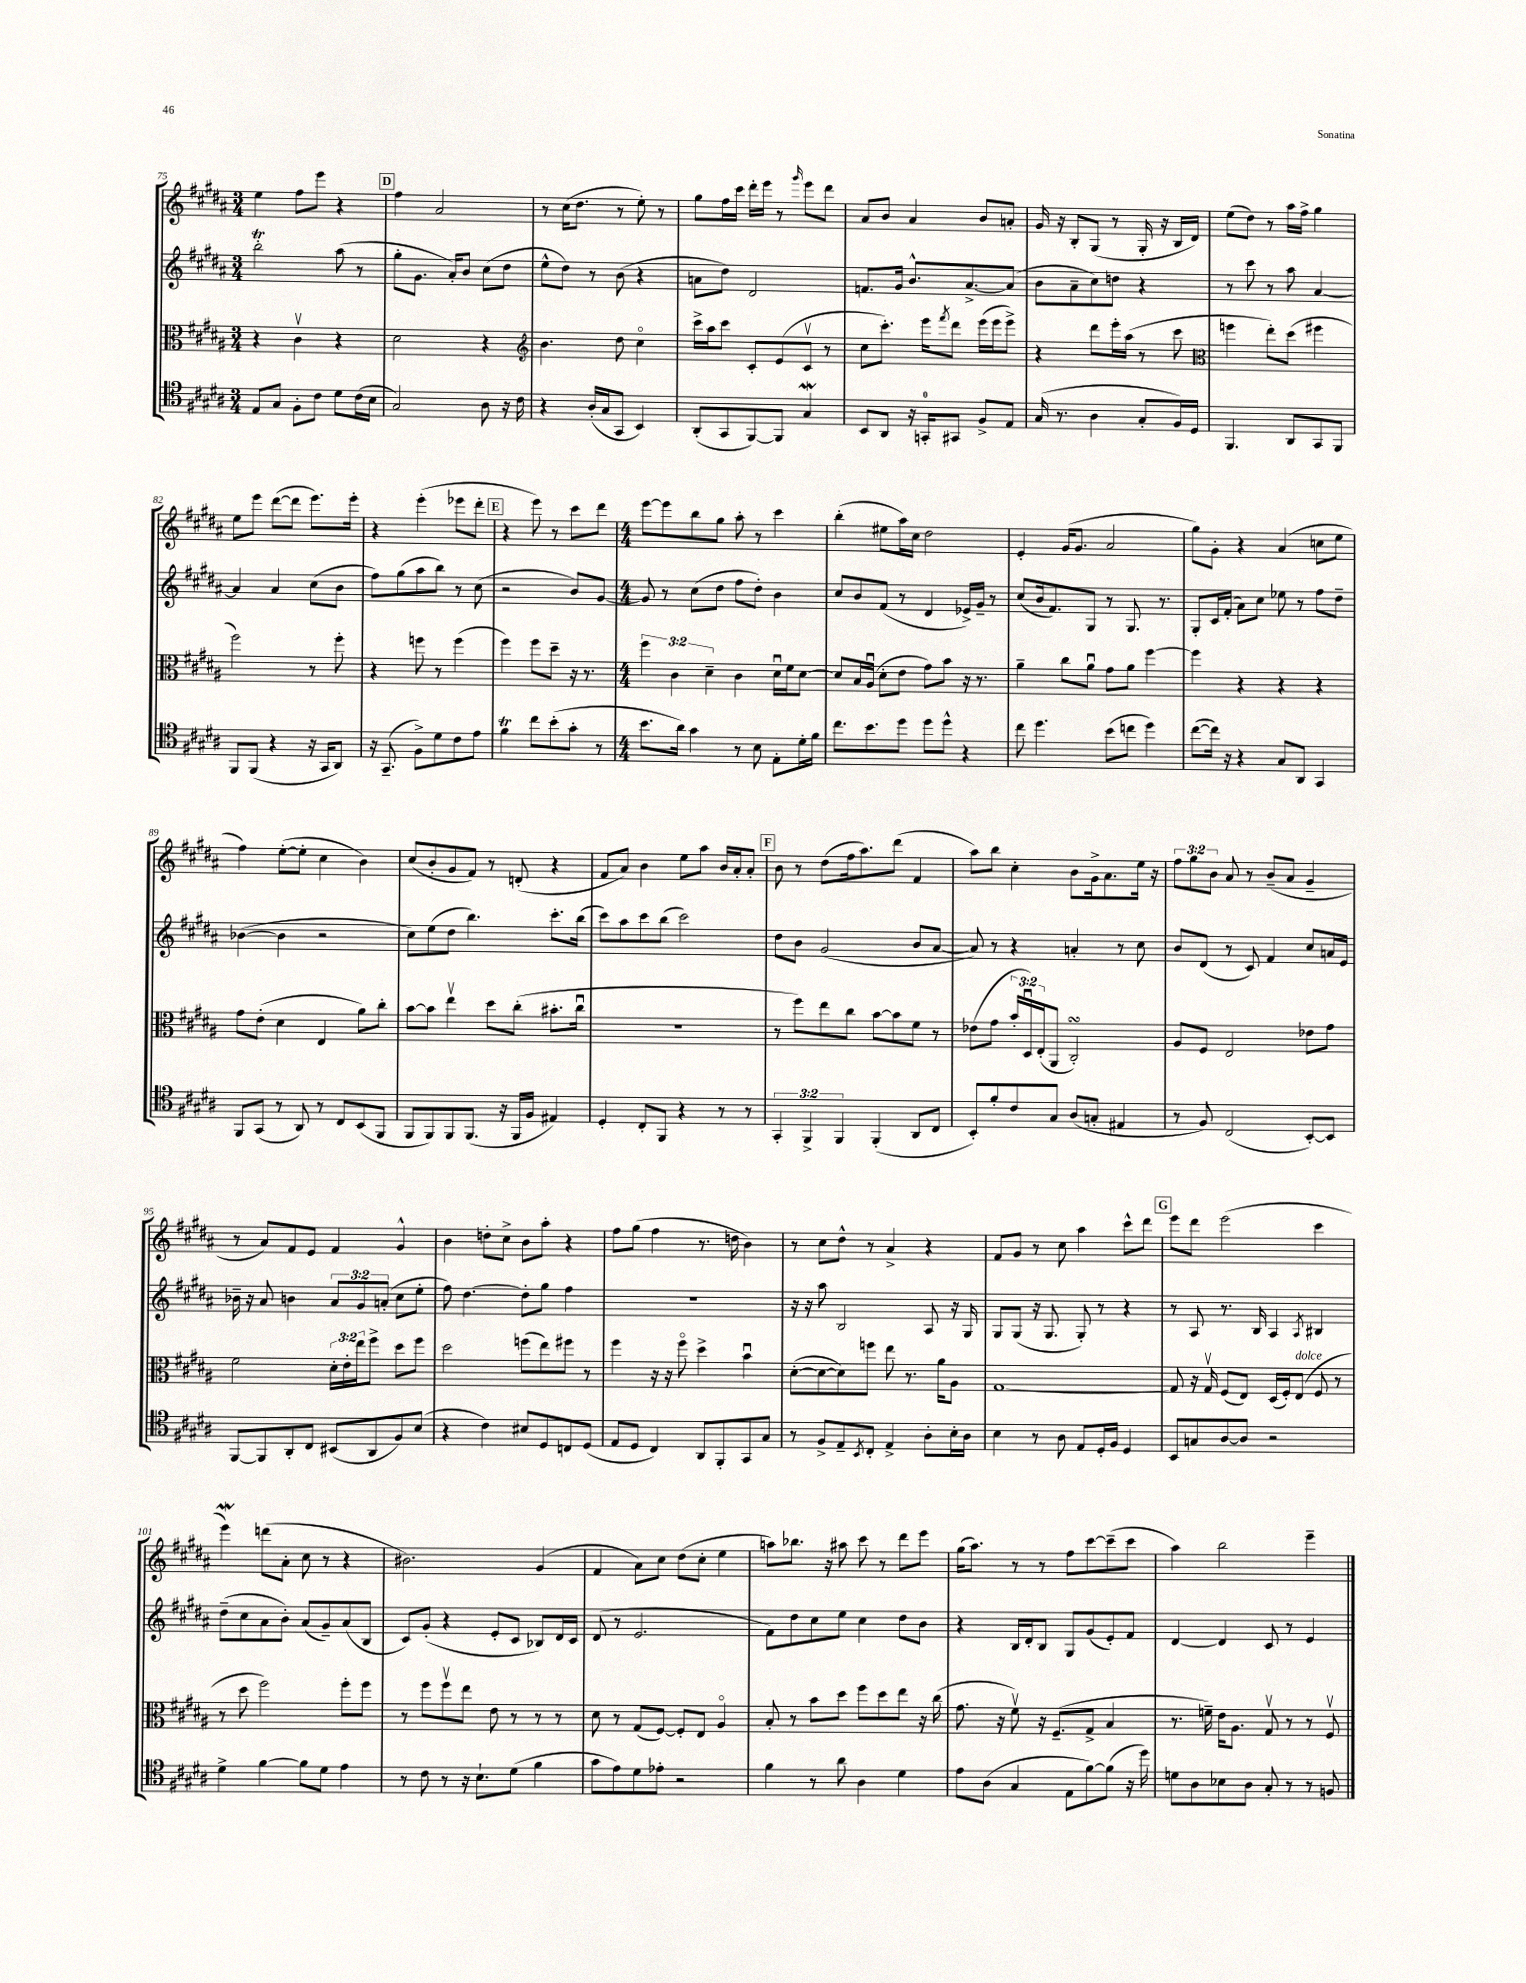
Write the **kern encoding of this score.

**kern	**kern	**kern	**kern
*staff4	*staff3	*staff2	*staff1
*clefC4	*clefC3	*clefG2	*clefG2
*k[f#c#g#d#a#]	*k[f#c#g#d#a#]	*k[f#c#g#d#a#]	*k[f#c#g#d#a#]
*M3/4	*M3/4	*M3/4	*M3/4
8E	4r	2bb'	4ee
8G#	.	.	.
8F#'	4c#v	.	8ff#
8c#	.	.	8eee
8d#	4r	(8aa#	4r
(16c#	.	8r	.
16B	.	.	.
=	=	=	=
2G#)	2d#	8gg#'	4ff#
.	.	8.g#	.
.	.	.	2a#
.	.	16a#')	.
.	.	8b	.
8A#	4r	(8cc#	.
16r	.	8dd#	.
16c#	.	.	.
=	=	=	=
*	*clefG2	*	*
4r	4.b	8ee^^	8r
.	.	8dd#)	(16cc#
.	.	.	8.dd#
(16A#'	.	8r	.
16G#	.	.	.
8GG#	8dd#	(8b	8r
4BB)	4cc#o	4r	8ee')
.	.	.	8r
=	=	=	=
(8AA#'	16ccc#^	8a	8gg#
.	16aa#	.	.
8GG#	8ccc#	8dd#)	16ff#
.	.	.	16ccc#
[8FF#)	8c#'	2d#	16ddd#'
.	.	.	16eee
8FF#]	(8e	.	8r
.	.	.	16qqggg#
4G#	8c#v	.	8eee
.	8r	.	8ddd#
=	=	=	=
8BB	8cc#	8.f	8a#
8AA#	8.ccc#')	.	8b
.	.	16g#	.
16r	.	8.b^^	4a#
16GG'	16eee	.	.
.	8qfff#	.	.
8GG#	8ddd#	.	.
.	.	[8.a#^	.
8F#^	(16eee	.	8b
.	16eee	.	.
8E	8eee^)	(8a#]	8a'
=	=	=	=
(16G#	4r	8b	16g#
8.r	.	.	16r
.	.	8a#~	8B'
4A#	8ddd#	8cc#)	(8G#
.	16eee'	8dd	8r
.	(16aa#	.	.
8G#'	8r	4r	16G#'
.	.	.	16r
16F#)	8ccc#	.	16B
16D#	.	.	16d#)
=	=	=	=
*	*clefC3	*	*
4.FF#	4ff	8r	(8ee
.	.	8ccc#	8dd#)
.	8ee')	8r	8r
8AA#	(8dd#	8aa#	16aa#
.	.	.	16ff#^
8GG#	4ff#	[4a#	4gg#
8FF#	.	.	.
=	=	=	=
8FF#	2ff#)	4a#]	8ee
(8FF#	.	.	8eee
4r	.	4a#	([8ddd#
.	.	.	8ddd#]
16r	8r	(8cc#	8.eee)
16GG#	.	.	.
8AA#)	8ff#'	8b	.
.	.	.	16eee'
=	=	=	=
16r	4r	8ff#)	4r
(8.GG#~	.	.	.
.	.	(8gg#	.
8F#^)	8ff	8aa#	(4eee'
8d#	8r	8bb)	.
8c#	(4ff	8r	8eee-
8e	.	(8cc#	8ddd#'
=	=	=	=
4f#	4ff#)	2r	4r
8cc#	8ff#	.	8eee)
(8b'	8dd#~	.	8r
8g#'	16r	8b)	8ccc#
.	8.r	.	.
8r	.	[8g#	8ddd#
=	=	=	=
*M4/4	*M4/4	*M4/4	*M4/4
8.b	6ff#	8g#]	[8eee
.	.	8r	8eee]
.	6c#	.	.
16a#)	.	.	.
4g#	.	(8cc#	8bb
.	6d#~	.	.
.	.	8dd#	8gg#
8r	4c#	8ff#	8aa#'
8B	.	8dd#')	8r
8E'	16d#u	4b	4ccc#
.	16f#	.	.
16d#'	[8d#	.	.
16f#	.	.	.
=	=	=	=
8.cc#	8d#]	8cc#	(4bb'
.	16B	8b	.
8.b	(16A#u	.	.
.	8d#'	(8f#	8ee#
8dd#	8e	8r	16aa#)
.	.	.	16cc#
8dd#	8g#)	4d#	2dd#
8dd#^^	8b	.	.
4r	16r	16e-^)	.
.	8.r	16g#~	.
.	.	8r	.
=	=	=	=
8cc#	4a#~	(8cc#	4e'
4.dd#	.	16b	.
.	.	8.f#)	.
.	8cc#	.	(16g#
.	.	.	8.g#
.	8a#u	8G#	.
(8b	8g#	8r	2a#
8cc	8a#	8.G#	.
4dd#)	[4ff#	.	.
.	.	8.r	.
=	=	=	=
([8cc#	4ff#]	8G#'	8gg#)
16cc#])	.	16c#	8g#'
16r	.	(16f#'	.
4r	4r	8a#)	4r
.	.	8cc#	.
8G#	4r	8ee-	(4a#
8AA#	.	8r	.
4GG#	4r	8ff#	8cc
.	.	8dd#~	8ee
=	=	=	=
8FF#	8g#	([4b-	4ff#)
(8GG#	(8e'	.	.
8r	4d#	4b-]	([8ee'
8AA#)	.	.	8ee']
8r	4E	2r	4cc#
8C#	.	.	.
(8BB	8a#)	.	4b)
8FF#	8cc#'	.	.
=	=	=	=
8FF#	[8b	8cc#)	(8cc#
8FF#)	8b]	(8ee	8b'
8FF#	4eev	8dd#	8g#
(8.FF#	.	4.bb)	8f#)
.	8dd#	.	8r
16r	.	.	.
16FF#	(8cc#'	.	(8d'
16F#	.	.	.
4E#)	8.b#'	8.ccc#'	4r
.	16cc#u	(16bb	.
=	=	=	=
4D#'	1r	8ccc#)	8f#
.	.	8aa#	8a#)
8C#'	.	8ccc#	4b
8FF#	.	(8bb	.
4r	.	2ccc#)	8ee
.	.	.	8aa#
8r	.	.	16b
.	.	.	16a#'
8r	.	.	8a#'
=	=	=	=
6GG#'	8r	8dd#	8b
.	8ff#)	8b	8r
6FF#^	.	.	.
.	8ee	(2g#	(8dd#
6FF#	.	.	.
.	8cc#	.	16ff#
.	.	.	8.aa#)
(4FF#'	[8b	.	.
.	8b]	.	(8ddd#
8AA#	8f#	8b	4f#
8C#	8r	[8a#	.
=	=	=	=
8BB')	(8e-	8a#])	8aa#)
8f#'	8g#	8r	8bb
8c#	24b'	4r	4cc#'
.	24D#u)	.	.
.	(24E'	.	.
8G#	8AA#	.	.
(8A#	2C#')	4a'	8b
8G'	.	.	16g#^
.	.	.	8.a#
4E#	.	8r	.
.	.	8cc#	16ee
.	.	.	16r
=	=	=	=
8r	8A#	8b	12ff#
.	.	.	12gg#
8F#)	8F#	(8d#	.
.	.	.	12b
(2C#	2E	8r	8a#
.	.	8c#)	8r
.	.	4f#	(8b~
.	.	.	8a#
[8BB')	8e-	8cc#	4g#~
8BB]	8g#	16a	.
.	.	16e	.
=	=	=	=
[8FF#	2f#	16b-~	8r
.	.	16r	.
8FF#]	.	8a#	8a#)
8AA#'	.	4b	8f#
8C#	.	.	8e
(8BB#	24d#'	12a#	4f#
.	24e'	.	.
.	24ee	12g#	.
8AA#	8ff#^	.	.
.	.	(12a'	.
8F#)	8dd#	8cc#	4g#^^
(8B	8ff#	8ee'	.
=	=	=	=
4r	2dd#	8ff#)	4b
.	.	[4.dd#	.
4c#)	.	.	8dd'
.	.	.	8cc#^
8B#	(8ff	8dd#']	8b
8D#	8ee)	8gg#	8aa#'
8C	8ff#	4ff#	4r
(8D#	8r	.	.
=	=	=	=
8E	4ff#	1r	8ff#
8D#	.	.	(8gg#
4C#)	16r	.	4ff#
.	16r	.	.
.	8ff#o	.	.
8AA#	4dd#^	.	8.r
8FF#'	.	.	.
.	.	.	16dd
8GG#	4bu	.	4b)
8G#	.	.	.
=	=	=	=
8r	([8d#'	16r	8r
.	.	16r	.
8F#^	8d#_	8aa#	8cc#
8E~	8d#])	2B	8dd#^^
8qBB	.	.	.
8C#'	8ff	.	8r
4E^	8ee	.	4a#^
.	8.r	.	.
8A#'	.	8A#	4r
.	16a#	.	.
16B'	8A#	16r	.
16A#	.	16G#	.
=	=	=	=
4B	[1G#	8G#	8f#
.	.	(8G#	8g#
8r	.	16r	8r
.	.	8.G#	.
8A#	.	.	8cc#
8E	.	8G#')	4aa#
16D#'	.	8r	.
16F#	.	.	.
4D#	.	4r	8ccc#^^
.	.	.	8ddd#
=	=	=	=
8BB	8G#]	8r	8eee
8G	16r	8A#	8ddd#
.	16G#v	.	.
[8A#	(8F#	8.r	(2eee
8A#]	8E)	.	.
.	.	16B	.
2r	(16D#	4A#	.
.	16F#')	.	.
.	(8E	.	.
.	.	8qA#	.
.	8F#	4B#	4ccc#
.	8r	.	.
=	=	=	=
4d#^	8r	(8dd#~	4eee)
.	8dd#	8cc#	.
[4f#	2ff#)	8a#	(8ddd
.	.	8b')	8a#'
8f#]	.	(8a#	8cc#
8d#	.	8g#~)	8r
4e	8ff#'	(8a#	4r
.	8ff#	8B	.
=	=	=	=
8r	8r	8c#)	2.b#)
8c#	8ff#	(8g#'	.
8r	8ff#v	4r	.
16r	8ee	.	.
8.B`	.	.	.
.	8e	8e'	.
(8d#	8r	8c#	.
4f#	8r	8B-)	(4g#
.	8r	16d#	.
.	.	16c#	.
=	=	=	=
8g#	8d#	(8d#	4f#
8e)	8r	8r	.
8d#	(8G#	2.e	8a#)
8e-'	[8F#)	.	8cc#
2r	8F#']	.	(8dd#
.	8E	.	8cc#'
.	4A#o	.	4ee
=	=	=	=
4f#	8B'	8f#)	8aa)
.	8r	8dd#	8.bb-
8r	8b	8cc#	.
.	.	.	16r
8a#	8dd#	8ee	8aa#
4A#	8ff#	4cc#	8ccc#
.	8dd#	.	8r
4d#	8ee	8dd#	8ddd#
.	16r	8b	8eee
.	(16cc#	.	.
=	=	=	=
8e	8.g#	4r	(16gg#
.	.	.	8.aa#)
(8A#	.	.	.
.	16r	.	.
4G#	8f#v)	16B	8r
.	.	16d#'	.
.	16r	8B	8r
.	(8.F#~	.	.
8E	.	8G#	8ff#
[8f#)	8G#^	(8g#	[8ccc#
(8f#]	4B	8e')	(8ccc#~]
16r	.	8f#	8ccc#
16dd#)	.	.	.
=	=	=	=
8d	8.r	[4d#	4aa#)
8A#	.	.	.
.	16f~)	.	.
8B-	16e	4d#]	2bb
.	8.A#	.	.
8A#	.	.	.
8G#'	8G#v	8c#	.
8r	8r	8r	.
8r	8r	4e	4eee~
8F	8F#v	.	.
==	==	==	==
*-	*-	*-	*-
